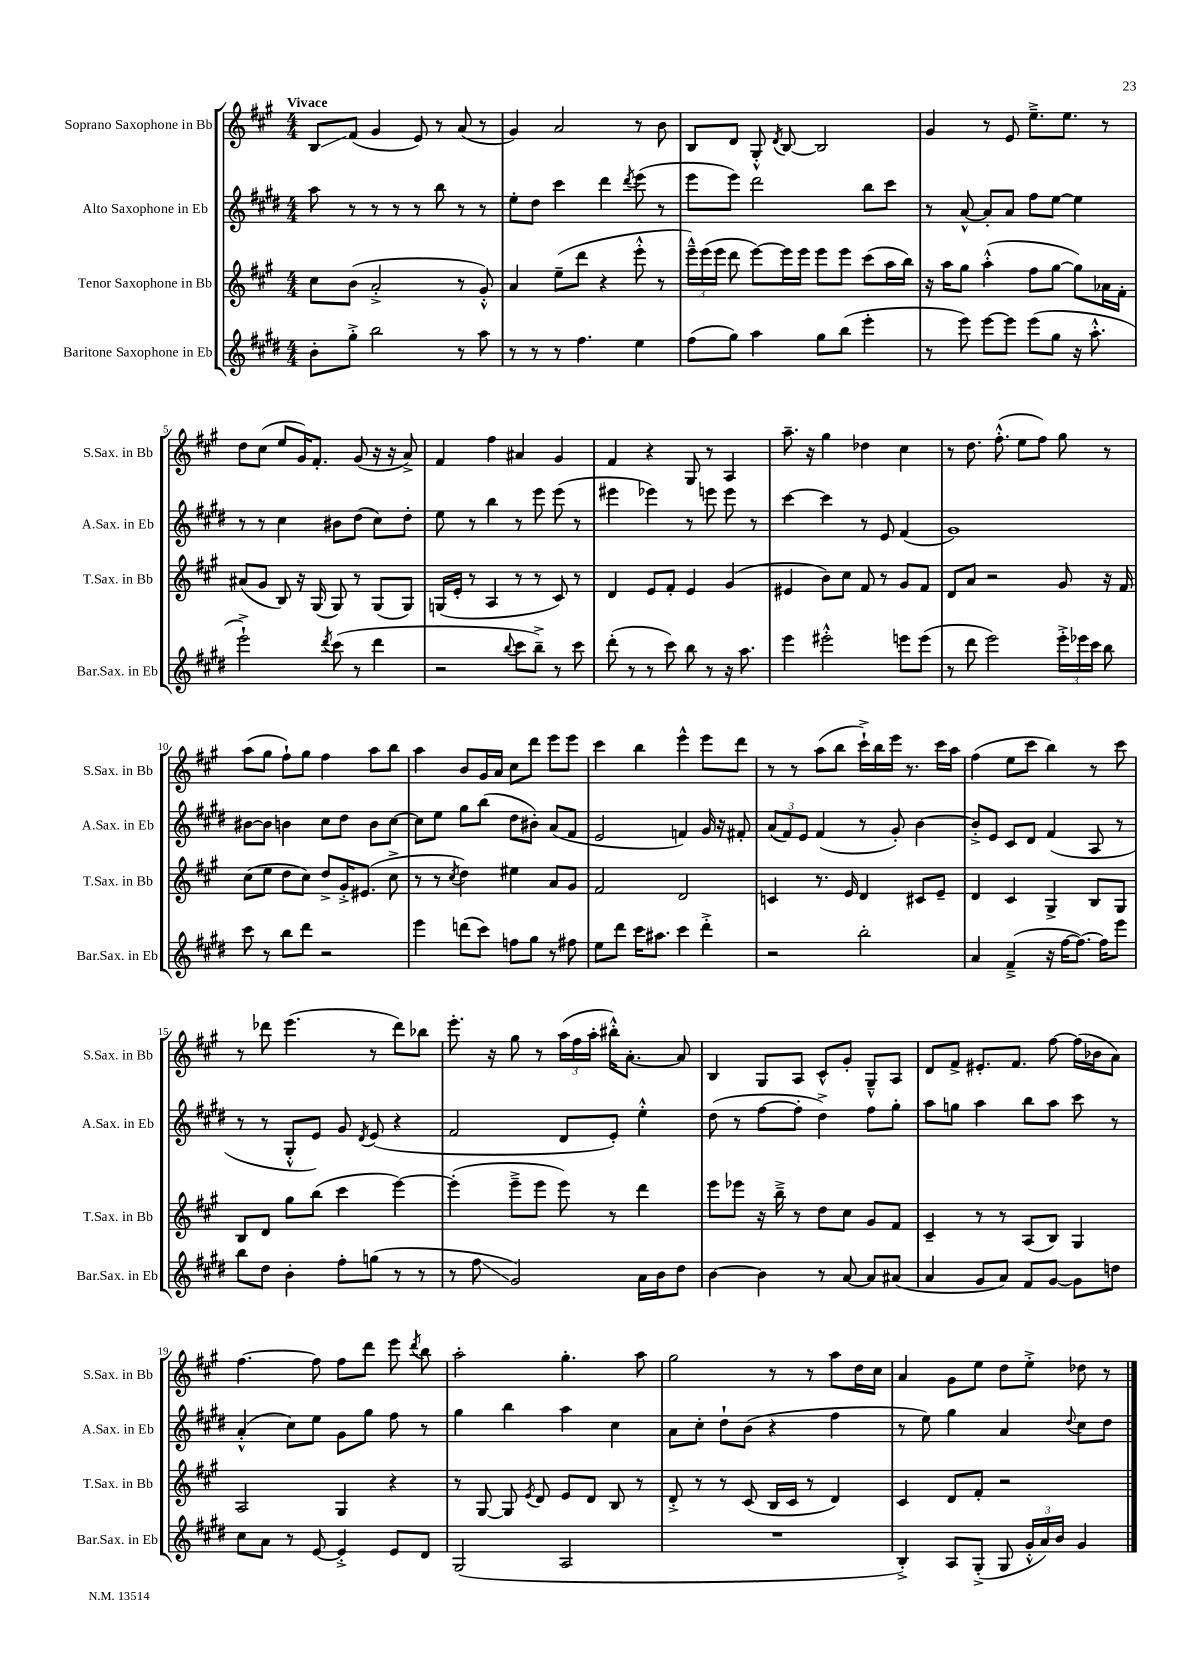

**kern	**kern	**kern	**kern
*staff4	*staff3	*staff2	*staff1
*clefG2	*clefG2	*clefG2	*clefG2
*k[f#c#g#d#]	*k[f#c#g#]	*k[f#c#g#d#]	*k[f#c#g#]
*M4/4	*M4/4	*M4/4	*M4/4
8b'	8cc#	8aa	8B
8gg#'^	(8b	8r	(8f#
2bb	2a'^	8r	4g#
.	.	8r	.
.	.	8r	8e)
.	.	8bb	8r
8r	8r	8r	(8a
8aa	8g#'^^)	8r	8r
=	=	=	=
8r	4a	8ee'	4g#)
8r	.	8dd#	.
8r	(8ee~	4ccc#	2a
4.ff#	8ddd	.	.
.	4r	4ddd#	.
.	.	8qddd#	.
4ee	8eee'^^	(8eee	8r
.	8r	8r	8b
=	=	=	=
(8ff#	24eee~^^)	8eee	8B
.	(24eee	.	.
.	24eee	.	.
8gg#)	8ddd	8eee)	8d
4aa	[8eee)	2ddd#	8G#'^^
.	.	.	8qd
.	16eee]	.	[8B
.	16eee	.	.
8gg#	8eee	.	2B]
(8bb	8eee	.	.
4eee'	(8ccc#	8bb	.
.	16aa	8ccc#	.
.	16bb)	.	.
=	=	=	=
8r	16r	8r	4g#
.	16aa	.	.
8eee)	8gg#	[8a^^	.
[8eee	(4aa'^^	8a']	8r
8eee]	.	8a	8e
(8eee	8ff#	8ff#	8.ee~^
8gg#	[8gg#	[8ee	.
.	.	.	8.ee
16r	8gg#])	4ee]	.
8.aa'^^	.	.	.
.	16a-	.	8r
.	16f#'	.	.
=	=	=	=
2eee`^)	(8a#	8r	8dd
.	8g#	8r	(8cc#
.	8B)	4cc#	8ee
.	16r	.	16g#)
.	(16G#	.	8.f#'
8qddd#	.	.	.
(8ccc#	8G#)	8b#	.
8r	8r	(8dd#	(8g#
4ddd#	(8G#	8cc#)	16r
.	.	.	16r
.	8G#)	8dd#'	8a^)
=	=	=	=
2r	(16G	8ee	4f#
.	16e'	.	.
.	8r	8r	.
.	4A	4bb	4ff#
8qqbb	.	.	.
8ccc#	8r	8r	4a#
8bb~^)	8r	8eee	.
8r	8c#)	(8eee	4g#
8ccc#	8r	8r	.
=	=	=	=
(8ddd#'	4d	4eee#	4f#
8r	.	.	.
8r	8e	4eee-)	4r
8ccc#)	8f#'	.	.
8bb	4e	8r	8G#
8r	.	8eee	8r
16r	(4g#	8eee	4A
8.aa	.	.	.
.	.	8r	.
=	=	=	=
4eee	4e#	[4ccc#	8.aa~
.	.	.	16r
2eee#'^^	8b)	4ccc#]	4gg#
.	8cc#	.	.
.	8f#	8r	4dd-
.	8r	8e	.
8eee	8g#	(4f#	4cc#
(8eee	8f#	.	.
=	=	=	=
8r	8d	1g#)	8r
8ddd#	8a	.	8.dd
2eee)	2r	.	.
.	.	.	(8.ff#'^^
.	.	.	8ee
.	.	.	8ff#)
24eee'^	8g#	.	8gg#
24eee-	.	.	.
24ccc#	.	.	.
8bb	16r	.	8r
.	16f#	.	.
=	=	=	=
8ccc#	(8cc#	[8b#	(8aa
8r	8ee	8b#]	8gg#
8bb	8dd	4b	8ff#`)
8ddd#	8cc#)	.	8gg#
2r	8dd^	8cc#	4ff#
.	16g#'^	8dd#	.
.	(8.e#	.	.
.	.	8b	8aa
.	8cc#^	[8cc#	8bb
=	=	=	=
4eee	8r	8cc#]	4aa
.	8r	8ee	.
.	8qcc#	.	.
(8ddd	4dd)	8gg#	8b
8ccc#)	.	(8bb	16g#
.	.	.	16a
8ff	4ee#	8dd#	8cc#
8gg#	.	8b#')	8ddd
8r	8a	(8a	8eee
8ff#	8g#	8f#	8eee
=	=	=	=
8ee	2f#	2e	4ccc#
8ddd#	.	.	.
16ccc#	.	.	4bb
8.aa#	.	.	.
4ccc#	2d	4f)	4eee^^
4ddd#'^	.	16g#	8eee
.	.	16r	.
.	.	8f#'	8ddd
=	=	=	=
2r	4c	(12a	8r
.	.	12f#)	.
.	.	.	8r
.	.	12e	.
.	8.r	(4f#	(8aa
.	.	.	8bb
.	16e	.	.
2bb'	4d	8r	16ccc#`^)
.	.	.	16bb
.	.	8g#')	16eee
.	.	.	8.r
.	8c#	[4b	.
.	8e~	.	16ccc#
.	.	.	16aa
=	=	=	=
4a	4d	8b'^]	(4ff#
.	.	8e	.
(4f#~^	4c#	8c#	8ee
.	.	8d#	8ccc#
16r	4G#^	(4f#	4bb)
[16ff#	.	.	.
8.ff#_)	.	.	.
.	8B	8A	8r
16ff#]	.	.	.
8eee	8G#	8r	8ccc#
=	=	=	=
8bb	8B	8r	8r
8dd#	8d	8r	8ddd-
4b'	8gg#	8G#'^^	(4.eee
.	(8bb	8e)	.
8ff#'	4ccc#	8g#	.
.	.	8qd#	.
(8gg	.	(8e	8r
8r	[4eee)	4r	8ddd-)
8r	.	.	8bb-
=	=	=	=
8r	(4eee']	2f#	8.eee'
8ff#	.	.	.
.	.	.	16r
2g#)	8eee~^	.	8gg#
.	8eee	.	8r
.	8eee)	8d#	(24aa
.	.	.	24ff#
.	.	.	24aa'
.	8r	8e')	16bb#'^^)
.	.	.	[8.a'
16a	4ddd	4ee'^^	.
16b	.	.	.
8dd#	.	.	8a]
=	=	=	=
[4b	8eee	(8dd#	4B
.	8eee-	8r	.
4b]	16r	[8ff#	8G#
.	16bb~^	.	.
.	8r	8ff#']	8A
8r	8dd	4dd#^)	8c#^^
[8a	8cc#	.	8g#'
8a]	8g#	8ff#	8G#~^^
(8a#	8f#	8gg#'	8A
=	=	=	=
4a	4c#~	8aa	8d
.	.	8gg	8f#^
8g#	8r	4aa	8.e#'
8a)	8r	.	.
.	.	.	8.f#
8f#	(8A	8bb	.
[8g#	8B)	8aa	[8ff#
8g#]	4G#	8ccc#	(16ff#]
.	.	.	16b-
8dd	.	8r	8a)
=	=	=	=
8cc#	2A	(4a'^^	[4.ff#
8a	.	.	.
8r	.	8cc#)	.
[8e	.	8ee	8ff#]
4e'^]	4G#	8g#	8ff#
.	.	8gg#	8ddd
8e	4r	8ff#	8eee
.	.	.	8qddd
8d#	.	8r	8bb
=	=	=	=
(2G#	8r	4gg#	2aa'
.	[8G#	.	.
.	8G#]	4bb	.
.	8qe	.	.
.	8d	.	.
2A	8e	4aa	4.gg#'
.	8d	.	.
.	8B	4cc#	.
.	8r	.	8aa
=	=	=	=
1r	8d'^	8a	2gg#
.	8r	8cc#'	.
.	8r	8dd#`	.
.	(8c#	(8b	.
.	16B	4r	8r
.	16c#	.	.
.	8r	.	8r
.	4d)	4ff#	8aa
.	.	.	16dd
.	.	.	16cc#
=	=	=	=
4B'^)	4c#	8r	4a
.	.	8ee)	.
8A	8d	4gg#	8g#
(8G#'^	8f#'	.	8ee
8G#	2r	4a	8dd
24g#'^^	.	.	8ee'^
24a)	.	.	.
24b	.	.	.
.	.	8qqdd#	.
4g#	.	8cc#	8dd-
.	.	8dd#	8r
==	==	==	==
*-	*-	*-	*-
